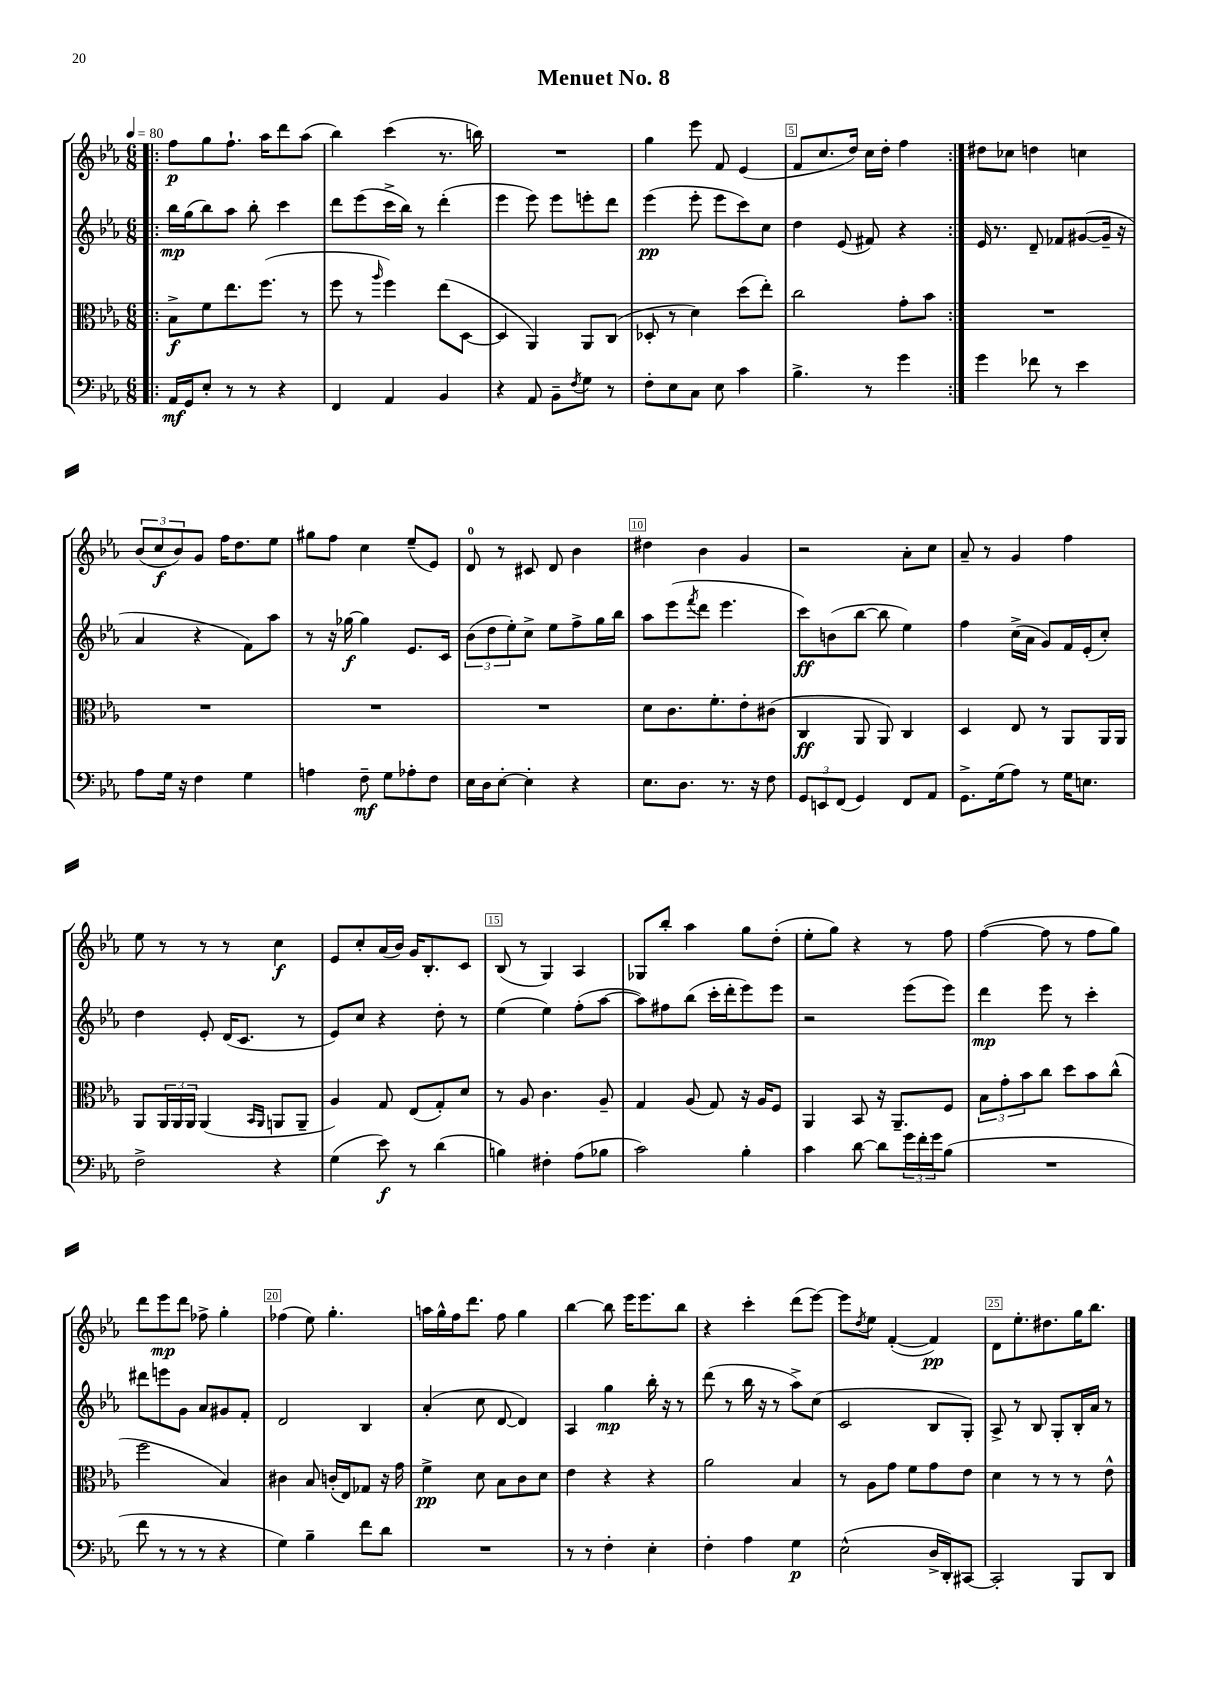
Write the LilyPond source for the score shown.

\header { title = "Menuet No. 8" }
<<
\new StaffGroup <<
\new Staff = "s0" {
    \clef treble \key ees \major \numericTimeSignature \time 6/8 \tempo 4 = 80
    \repeat volta 2 { \bar ".|:" f''8\p g''8 f''8.-! aes''16 d'''8 aes''8( |
    bes''4) c'''4( r8. b''16) |
    R2. |
    g''4 ees'''8 f'8 ees'4( |
    f'8 c''8. d''16) c''16 d''16-. f''4 | }
    dis''8 ces''8 d''4 c''4 |
    \tuplet 3/2 { bes'8( c''8\f bes'8) } g'8 f''16 d''8. ees''8 |
    gis''8 f''8 c''4 ees''8--( ees'8) |
    d'8-0 r8 cis'8 d'8 bes'4 |
    dis''4 bes'4 g'4 |
    r2 aes'8-. c''8 |
    aes'8-- r8 g'4 f''4 |
    ees''8 r8 r8 r8 c''4\f |
    ees'8 c''8-. aes'16( bes'16) g'16 bes8.-. c'8 |
    bes8( r8 g4) aes4 |
    ges8 bes''8-. aes''4 g''8 d''8-.( |
    ees''8-. g''8) r4 r8 f''8 |
    f''4~( f''8 r8 f''8 g''8) |
    d'''8 ees'''8\mp d'''8 fes''8-> g''4-. |
    fes''4( ees''8) g''4.-. |
    a''16 g''16-^ f''16 d'''8. f''8 g''4 |
    bes''4~ bes''8 ees'''16 ees'''8. bes''8 |
    r4 c'''4-. d'''8( ees'''8~) |
    ees'''8 \acciaccatura { d''8 } ees''8 f'4~-.( f'4\pp) |
    d'8 ees''8.-. dis''8. g''16 bes''8. \bar "|." |
}
\new Staff = "s1" {
    \clef treble \key ees \major \numericTimeSignature \time 6/8
    \repeat volta 2 { \bar ".|:" bes''16\mp g''16( bes''8) aes''8 bes''8-. c'''4 |
    d'''8 ees'''8( c'''16-> bes''16) r8 d'''4-.( |
    ees'''4 ees'''8) ees'''8 e'''8-. d'''8 |
    ees'''4\pp( ees'''8-. ees'''8 c'''8) c''8 |
    d''4 ees'8( fis'8) r4 | }
    ees'16 r8. d'8-- fes'8 gis'8~( gis'16-- r16 |
    aes'4 r4 f'8) aes''8 |
    r8 r16 ges''16~\f ges''4 ees'8. c'16 |
    \tuplet 3/2 { bes'8( d''8 ees''8-.) } c''8-> ees''8 f''8-> g''16 bes''16 |
    aes''8 ees'''8( \acciaccatura { f'''8 } d'''8 ees'''4. |
    c'''8\ff) b'8( bes''8~ bes''8 ees''4) |
    f''4 c''16->( aes'16 g'8) f'16 ees'16-.( c''8-.) |
    d''4 ees'8-. d'16( c'8. r8 |
    ees'8) c''8 r4 d''8-. r8 |
    ees''4( ees''4) f''8-.( aes''8~ |
    aes''8) fis''8 bes''8( c'''16-. d'''16-. ees'''8) ees'''8 |
    r2 ees'''8( ees'''8) |
    d'''4\mp ees'''8 r8 c'''4-. |
    dis'''8 e'''8 g'8 aes'8 gis'8 f'8-. |
    d'2 bes4 |
    aes'4-.( c''8 d'8~ d'4) |
    aes4 g''4\mp bes''16-. r16 r8 |
    d'''8( r8 bes''16 r16 r8 aes''8->) c''8( |
    c'2 bes8 g8-.) |
    aes8-> r8 bes8 g8-. bes16-. aes'16 r8 \bar "|." |
}
\new Staff = "s2" {
    \clef alto \key ees \major \numericTimeSignature \time 6/8
    \repeat volta 2 { \bar ".|:" bes8->\f f'8 ees''8. f''8.( r8 |
    f''8 r8 \grace { aes''16 } f''4) ees''8( d8~ |
    d4 aes,4) aes,8 c8( |
    des8-. r8 d'4) d''8( ees''8-.) |
    c''2 g'8-. bes'8 | }
    R2. |
    R2. |
    R2. |
    R2. |
    d'8 c'8. f'8.-. ees'8-. cis'8( |
    c4\ff aes,8 aes,8) c4 |
    d4 ees8 r8 aes,8 aes,16 aes,16 |
    aes,8 \tuplet 3/2 { aes,16 aes,16 aes,16 } aes,4( \grace { bes,16 aes,16 } a,8 a,8-- |
    aes4) g8 ees8( g8-.) d'8 |
    r8 aes8 c'4. aes8-- |
    g4 aes8( g8) r16 aes16 f8 |
    aes,4 bes,8 r16 aes,8.-- f8 |
    \tuplet 3/2 { bes8 g'8-. bes'8 } c''8 d''8 bes'8 c''8-^( |
    f''2 bes4) |
    cis'4 bes8 c'16-.( ees16) ges8 r16 g'16 |
    f'4->\pp d'8 bes8 c'8 d'8 |
    ees'4 r4 r4 |
    aes'2 bes4 |
    r8 aes8 g'8 f'8 g'8 ees'8 |
    d'4 r8 r8 r8 ees'8-^ \bar "|." |
}
\new Staff = "s3" {
    \clef bass \key ees \major \numericTimeSignature \time 6/8
    \repeat volta 2 { \bar ".|:" aes,16\mf g,16 ees8-. r8 r8 r4 |
    f,4 aes,4 bes,4 |
    r4 aes,8 bes,8-- \acciaccatura { f8 } g8 r8 |
    f8-. ees8 c8 ees8 c'4 |
    bes4.-> r8 g'4 | }
    g'4 fes'8 r8 ees'4 |
    aes8 g16 r16 f4 g4 |
    a4 f8--\mf g8 aes8-. f8 |
    ees16 d16 ees8~-. ees4-. r4 |
    ees8. d8. r8. r16 f8 |
    \tuplet 3/2 { g,8 e,8 f,8( } g,4) f,8 aes,8 |
    g,8.-> g16( aes8) r8 g16 e8. |
    f2-> r4 |
    g4( ees'8\f) r8 d'4( |
    b4) fis4-. aes8( bes8 |
    c'2) bes4-. |
    c'4 d'8~ d'8 \tuplet 3/2 { g'16 f'16-. g'16 } bes8( |
    R2. |
    f'8 r8 r8 r8 r4 |
    g4) bes4-- f'8 d'8 |
    R2. |
    r8 r8 f4-. ees4-. |
    f4-. aes4 g4\p |
    ees2-^( d16-> d,16-.) cis,8~ |
    cis,2-. bes,,8 d,8 \bar "|." |
}
>>
>>
\layout { \context { \Score \override BarNumber.break-visibility = ##(#f #t #t) barNumberVisibility = #(every-nth-bar-number-visible 5) \override BarNumber.stencil = #(make-stencil-boxer 0.1 0.3 ly:text-interface::print) } }
